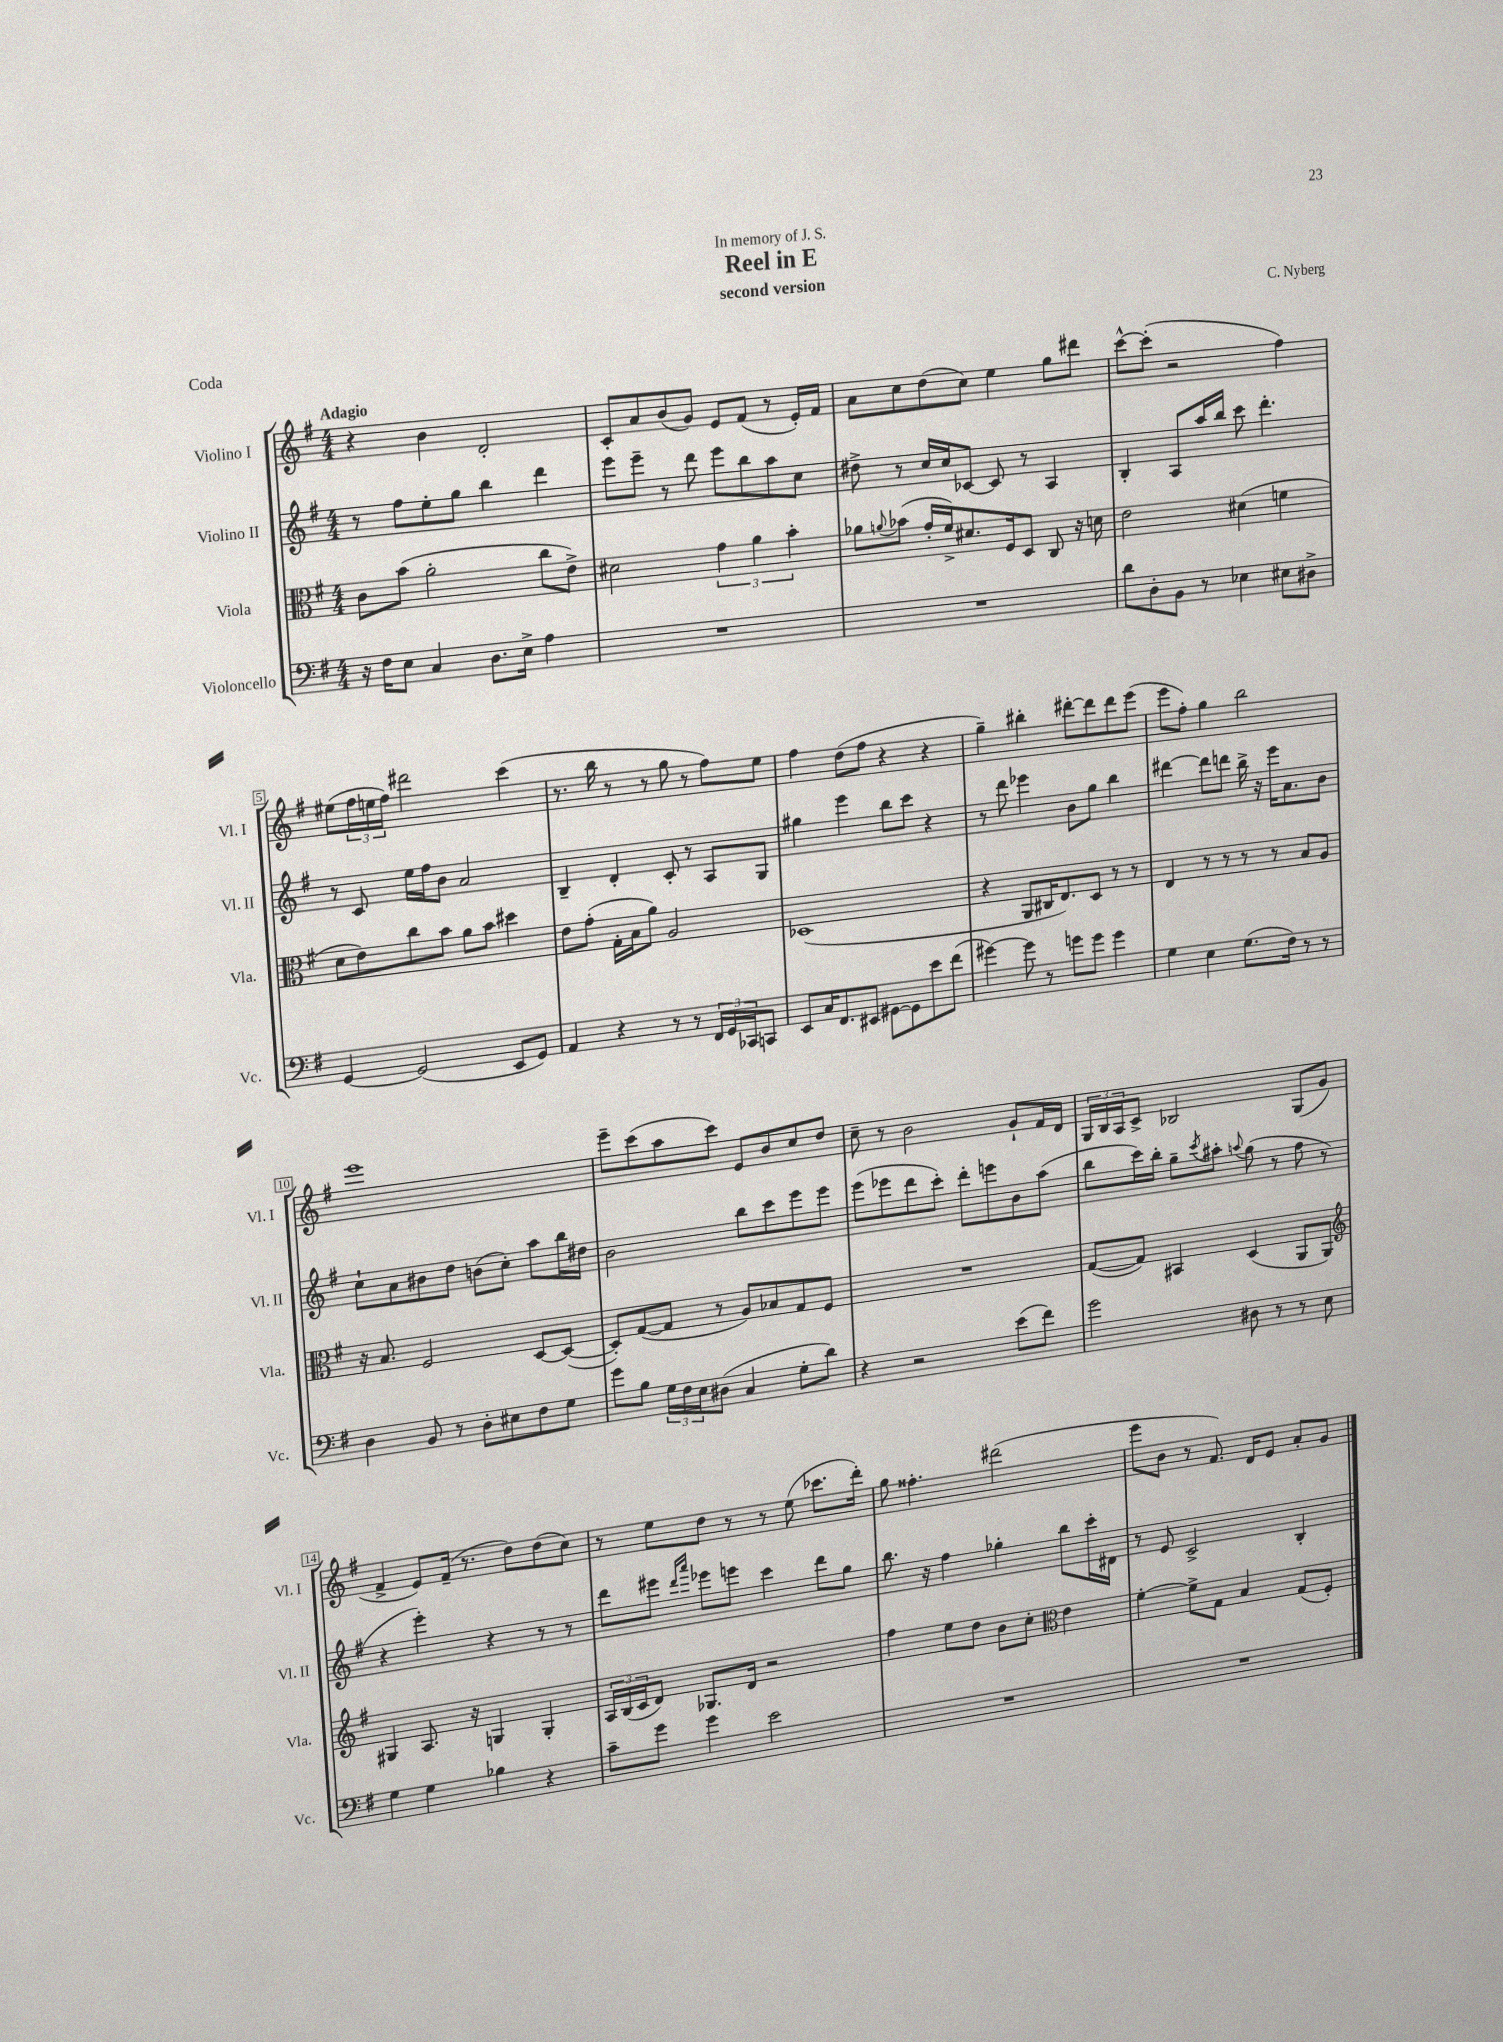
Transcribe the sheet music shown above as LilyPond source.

\header { title = "Reel in E" composer = "C. Nyberg" subtitle = "second version" dedication = "In memory of J. S." piece = "Coda" }
<<
\new StaffGroup <<
\new Staff = "s0" \with { instrumentName = "Violino I" shortInstrumentName = "Vl. I" } {
    \clef treble \key g \major \numericTimeSignature \time 4/4 \tempo "Adagio"
    r4 b'4 d'2-. |
    c'8-. a'8 b'8( g'8) e'8 fis'8( r8 e'16-.) fis'16 |
    a'8 c''8 d''8( c''8) e''4 g''8 dis'''8 |
    c'''8~-^ c'''8-.( r2 fis''4) |
    eis''8( \tuplet 3/2 { fis''16 e''16 fis''16) } dis'''2 c'''4( |
    r8. b''16 r8 r8 g''8 r8 fis''8) e''8 |
    fis''4 d''8( fis''8 r4 r4 |
    g''4--) bis''4-. dis'''8~-. dis'''8 dis'''8 e'''8( |
    e'''8 fis''8-.) g''4 b''2 |
    e'''1 |
    e'''8-- c'''8( a''8 c'''8) e'8 b'8 c''8 d''8 |
    c''8-- r8 b'2 g'8-! fis'16 d'16 |
    \tuplet 3/2 { g16 b16 a16 } c'8-> bes2 g8( g'8 |
    fis'4-> e'8) fis'16--( r8. d''8) d''8( c''8) |
    r8 e''8 d''8 r8 r8 e''8( ces'''8. d'''16-.) |
    g''8 fisis''4.-. dis'''2( |
    e'''8 b'8 r8 fis'8.) d'16 e'8 a'8-. g'8 \bar "|." |
}
\new Staff = "s1" \with { instrumentName = "Violino II" shortInstrumentName = "Vl. II" } {
    \clef treble \key g \major \numericTimeSignature \time 4/4
    r8 fis''8 e''8-. g''8 b''4 d'''4 |
    e'''8 e'''8-- r8 d'''8 e'''8 b''8 a''8 c''8 |
    dis''8-> r8 c''16 c''16 ces'8~ ces'8 r8 a4 |
    b4-. a8 a''16 b''16 c'''8 d'''4.-. |
    r8 c'8 e''16 fis''16 b'8 a'2 |
    b4-- d'4-. c'8-. r8 a8 g8 |
    gis''4 e'''4 b''8 c'''8 r4 |
    r8 d'''8 ees'''4 b'8 g''8 b''4 |
    dis'''4~ dis'''8 d'''8 b''16-> r16 e'''16 a'8. b'8 |
    c''8-! a'8 bis'8 d''8 b'8( c''8-.) a''8 b''16 dis''16 |
    b'2 b''8 c'''8 e'''8 e'''8 |
    e'''8( ees'''8 d'''8 c'''8-.) d'''8-. e'''8 b'8 a''8( |
    b''8 c'''16) b''16-. g''8-- \acciaccatura { c'''8 } ais''8-. \appoggiatura { a''8 } g''8( r8 fis''8 r8 |
    r4 e'''4-.) r4 r8 r8 |
    d'''8 eis'''8 \grace { d'''16 a'''16 } ees'''8 e'''8 c'''4 d'''8 g''8 |
    b''8. r16 fis''4 ges''4-. b''8 c'''16-. dis'16 |
    r8 e'8 c'2-> b4-. \bar "|." |
}
\new Staff = "s2" \with { instrumentName = "Viola" shortInstrumentName = "Vla." } {
    \clef alto \key g \major \numericTimeSignature \time 4/4
    c'8 b'8( a'2-. c''8 e'8->) |
    dis'2 \tuplet 3/2 { g'4 a'4 b'4-. } |
    aes'8 \appoggiatura { a'8 } bes'8( g'16-. fis'16->) dis'8. fis16 d8 c8 r16 d'16 |
    e'2 dis'4( f'4 |
    d'8 e'8) c''8 b'8 a'8 b'8 dis''4 |
    e'8 g'8-.( g16-. b16 a'8) a2 |
    des1( |
    r4 a,8 cis16 e8.) d8 r8 r8 |
    e4 r8 r8 r8 r8 b8 a8 |
    r16 b8. fis2 d8~ d8~( |
    d8-.) g8~( g8 r8 a8) bes8 g8 fis8 |
    R1 |
    g8~( g8) bis,4 d4( a,8 a,8) |
    \clef treble gis4 a8. r16 g4 g4-. |
    \tuplet 3/2 { a16 b16( c'16 } d'8) ges8. d'16 r2 |
    fis''4 e''8 d''8 b'8 c''8-. \clef alto e'4 |
    fis'4~-. fis'8-> g8 b4 g8( fis8-.) \bar "|." |
}
\new Staff = "s3" \with { instrumentName = "Violoncello" shortInstrumentName = "Vc." } {
    \clef bass \key g \major \numericTimeSignature \time 4/4
    r16 fis16 e8 c4 d8. e16-> a4 |
    R1 |
    R1 |
    d'8 d8-. b,8 r8 ees4 eis8 dis8-> |
    g,4~ g,2( e,8 g,8) |
    a,4 r4 r8 r8 \tuplet 3/2 { fis,16 g,16 ces,16 } c,8 |
    e,8 c16 fis,8. eis,8 gis,8~ gis,8 e'8 fis'8( |
    gis'4~) gis'8 r8 g'8 g'8 g'4 |
    g4 e4 g8.( fis16) r8 r8 |
    d4 b,8 r8 d8-. eis8 fis8 g8 |
    g'8 b8 \tuplet 3/2 { g16 fis16 e16 } dis8( c4 g8-. d'8) |
    r4 r2 e'8( fis'8) |
    g'2 dis8 r8 r8 e8 |
    g4 g4 bes4 r4 |
    c'8-- g'8 g'4 e'2 |
    R1 |
    R1 \bar "|." |
}
>>
>>
\layout { \context { \Score \override BarNumber.stencil = #(make-stencil-boxer 0.1 0.3 ly:text-interface::print) } }
